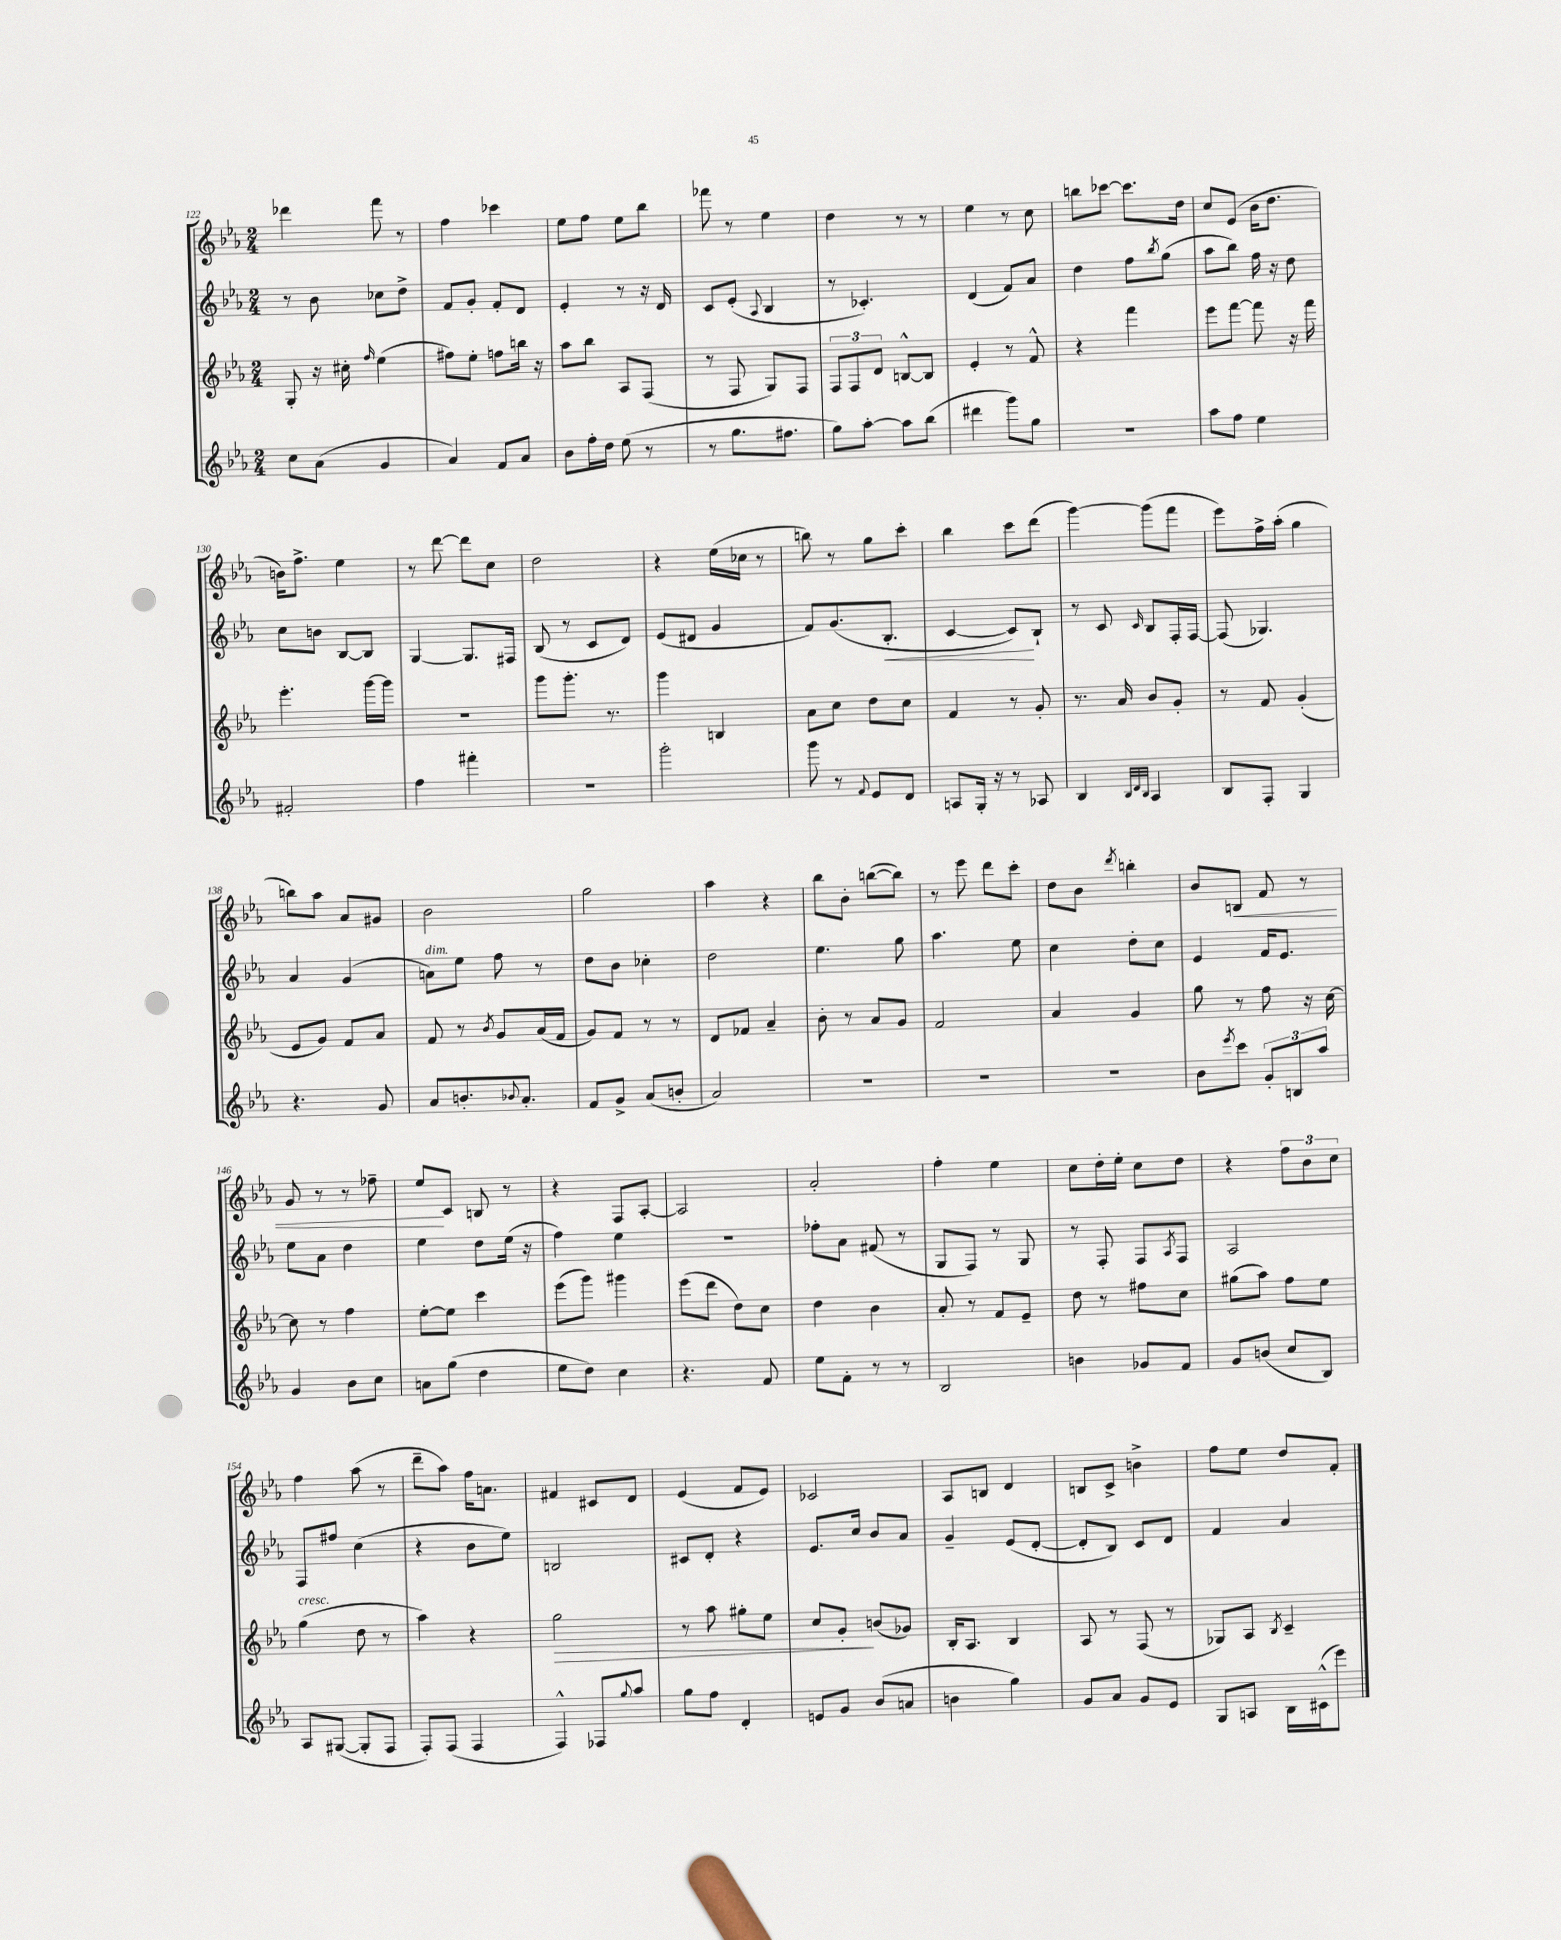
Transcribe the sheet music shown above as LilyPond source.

<<
\new StaffGroup <<
\new Staff = "s0" {
    \clef treble \key ees \major \numericTimeSignature \time 2/4
    des'''4 f'''8 r8 |
    f''4 ces'''4 |
    ees''8 f''8 ees''8 bes''8 |
    fes'''8 r8 ees''4 |
    d''4 r8 r8 |
    ees''4 r8 c''8 |
    b''8 ces'''8~ ces'''8. d''16 |
    c''8 ees'8( bes'16 d''8. |
    b'16) f''8.-> ees''4 |
    r8 d'''8~ d'''8 c''8 |
    d''2 |
    r4 ees''16( ces''16 r8 |
    b''8) r8 g''8 c'''8-. |
    bes''4 c'''8 d'''8( |
    g'''4~) g'''8( f'''8 |
    ees'''8) f''16-> aes''16-.( g''4 |
    b''8) aes''8 aes'8 gis'8 |
    bes'2 |
    g''2 |
    aes''4 r4 |
    bes''8 bes'8-. b''8~( b''8) |
    r8 ees'''8 d'''8 c'''8-. |
    d''8 bes'8 \acciaccatura { d'''8 } b''4-. |
    bes'8 b8\< f'8 r8 |
    g'8 r8 r8 fes''8-- |
    ees''8\! c'8 b8 r8 |
    r4 f8 aes8~-. |
    aes2 |
    aes'2-. |
    f''4-. ees''4 |
    c''8 d''16-. ees''16-. c''8 d''8 |
    r4 \tuplet 3/2 { f''8 bes'8 c''8 } |
    f''4 aes''8( r8 |
    d'''8-- aes''8) f''16 a'8. |
    fis'4 cis'8 d'8 |
    ees'4( f'8 ees'8) |
    ces'2 |
    aes8 b8 d'4 |
    b8 c'8-> b'4-> |
    f''8 ees''8 d''8 f'8-. \bar "|." |
}
\new Staff = "s1" {
    \clef treble \key ees \major \numericTimeSignature \time 2/4
    r8 bes'8 ces''8 d''8-> |
    f'8 g'8-. f'8-. d'8 |
    ees'4-. r8 r16 d'16 |
    c'8 ees'8-.( \appoggiatura { aes8 } bes4 |
    r8 ces'4.-.) |
    d'4( f'8) aes'8 |
    d''4 f''8 \acciaccatura { bes''8 } g''8( |
    aes''8 bes''8) f''16 r16 d''8 |
    c''8 b'8 bes8~ bes8 |
    g4~ g8. fis16 |
    bes8( r8 c'8 d'8) |
    ees'8( dis'8 g'4 |
    f'8) g'8.( bes8.-.\< |
    c'4~ c'8\!) bes8-! |
    r8 c'8 \grace { c'16 } bes8 f16-. f16~ |
    f8( ges4.) |
    aes'4 g'4( |
    a'8^\markup { \italic "dim." }) ees''8 f''8 r8 |
    d''8 bes'8 ces''4-. |
    d''2 |
    ees''4. g''8 |
    aes''4. ees''8 |
    c''4 d''8-. c''8 |
    ees'4 f'16 ees'8. |
    ees''8 aes'8 d''4 |
    ees''4 d''8 ees''16( r16 |
    f''4) ees''4 |
    R2 |
    fes''8-. aes'8 fis'8( r8 |
    g8 f8) r8 g8 |
    r8 f8-. f8 \acciaccatura { aes8 } f8 |
    aes2 |
    f8 fis''8 c''4( |
    r4 bes'8 ees''8) |
    b2 |
    cis'8 d'8-. r4 |
    ees'8. c''16 bes'8 aes'8 |
    g'4-- ees'8( d'8~-. |
    d'8-. bes8) c'8 d'8 |
    f'4 aes'4 \bar "|." |
}
\new Staff = "s2" {
    \clef treble \key ees \major \numericTimeSignature \time 2/4
    g8-. r16 cis''16-. \grace { f''16 } ees''4( |
    fis''8) ees''8-. f''8 b''16 r16 |
    aes''8 bes''8 aes8 f8( |
    r8 f8 g8) f8 |
    \tuplet 3/2 { f8 f8 d'8 } b8~-^ b8 |
    ees'4-. r8 f'8-^ |
    r4 f'''4 |
    ees'''8 f'''8~ f'''8 r16 f'''16 |
    ees'''4.-. g'''16~ g'''16 |
    r2 |
    g'''8 g'''8.-. r8. |
    g'''4 b4 |
    aes'8 c''8 d''8 c''8 |
    f'4 r8 g'8-. |
    r8. aes'16 bes'8 g'8-. |
    r8 f'8 g'4-.( |
    ees'8 g'8) f'8 aes'8 |
    f'8 r8 \acciaccatura { bes'8 } g'8 aes'16( f'16 |
    g'8) f'8 r8 r8 |
    d'8 fes'8 aes'4-- |
    bes'8-. r8 aes'8 g'8 |
    f'2 |
    aes'4 g'4 |
    g''8 r8 f''8 r16 c''16~ |
    c''8 r8 f''4 |
    ees''8~-. ees''8 c'''4 |
    ees'''8( g'''8) gis'''4 |
    ees'''8( d'''8 d''8) c''8 |
    d''4 bes'4 |
    aes'8-. r8 f'8 ees'8-- |
    d''8 r8 fis''8 c''8 |
    gis''8( aes''8) f''8 ees''8 |
    g''4^\markup { \italic "cresc." }( d''8 r8 |
    aes''4) r4 |
    g''2\> |
    r8 aes''8 gis''8-. ees''8 |
    c''8 g'8-.\! b'8( ges'8) |
    bes16-. aes8. bes4 |
    aes8 r8 f8( r8 |
    ges8) aes8 \acciaccatura { bes8 } c'4-- \bar "|." |
}
\new Staff = "s3" {
    \clef treble \key ees \major \numericTimeSignature \time 2/4
    c''8 aes'8( g'4 |
    aes'4) f'8 aes'8 |
    bes'8 f''16-. d''16 ees''8( r8 |
    r8 g''8. fis''8. |
    g''8) aes''8~-. aes''8 bes''8( |
    dis'''4 g'''8) g''8 |
    R2 |
    aes''8 f''8 ees''4 |
    fis'2-. |
    f''4 fis'''4-. |
    R2 |
    g'''2-. |
    g'''8 r8 \appoggiatura { f'8 } ees'8 d'8 |
    a8 g16-. r16 r8 aes8 |
    bes4 \grace { bes32 d'32 bes32 } aes4 |
    bes8 f8-. g4 |
    r4. g'8 |
    aes'8 b'8.-. \appoggiatura { bes'8 } aes'8.-. |
    f'8 g'8-> aes'8( b'8-. |
    aes'2) |
    R2 |
    R2 |
    R2 |
    bes'8 \acciaccatura { ees'''8 } c'''8 \tuplet 3/2 { g'8-. b8 aes''8 } |
    g'4 bes'8 c''8 |
    a'8 g''8( d''4 |
    ees''8 d''8) c''4 |
    r4. f'8 |
    ees''8 f'8-. r8 r8 |
    bes2 |
    b'4 ges'8 f'8 |
    g'8 b'8( c''8 bes8) |
    aes8 gis8~( gis8-. f8 |
    f8-.) f8( f4 |
    f4-^) fes8 \appoggiatura { g''8 } aes''8 |
    g''8 f''8 d'4-. |
    e'8 g'8 bes'8( a'8 |
    b'4 g''4) |
    g'8 aes'8 g'8 ees'8 |
    g8 a8 bes16 cis'16-^( ees'''8) \bar "|." |
}
>>
>>
\layout { \context { \Score currentBarNumber = #122 } }
